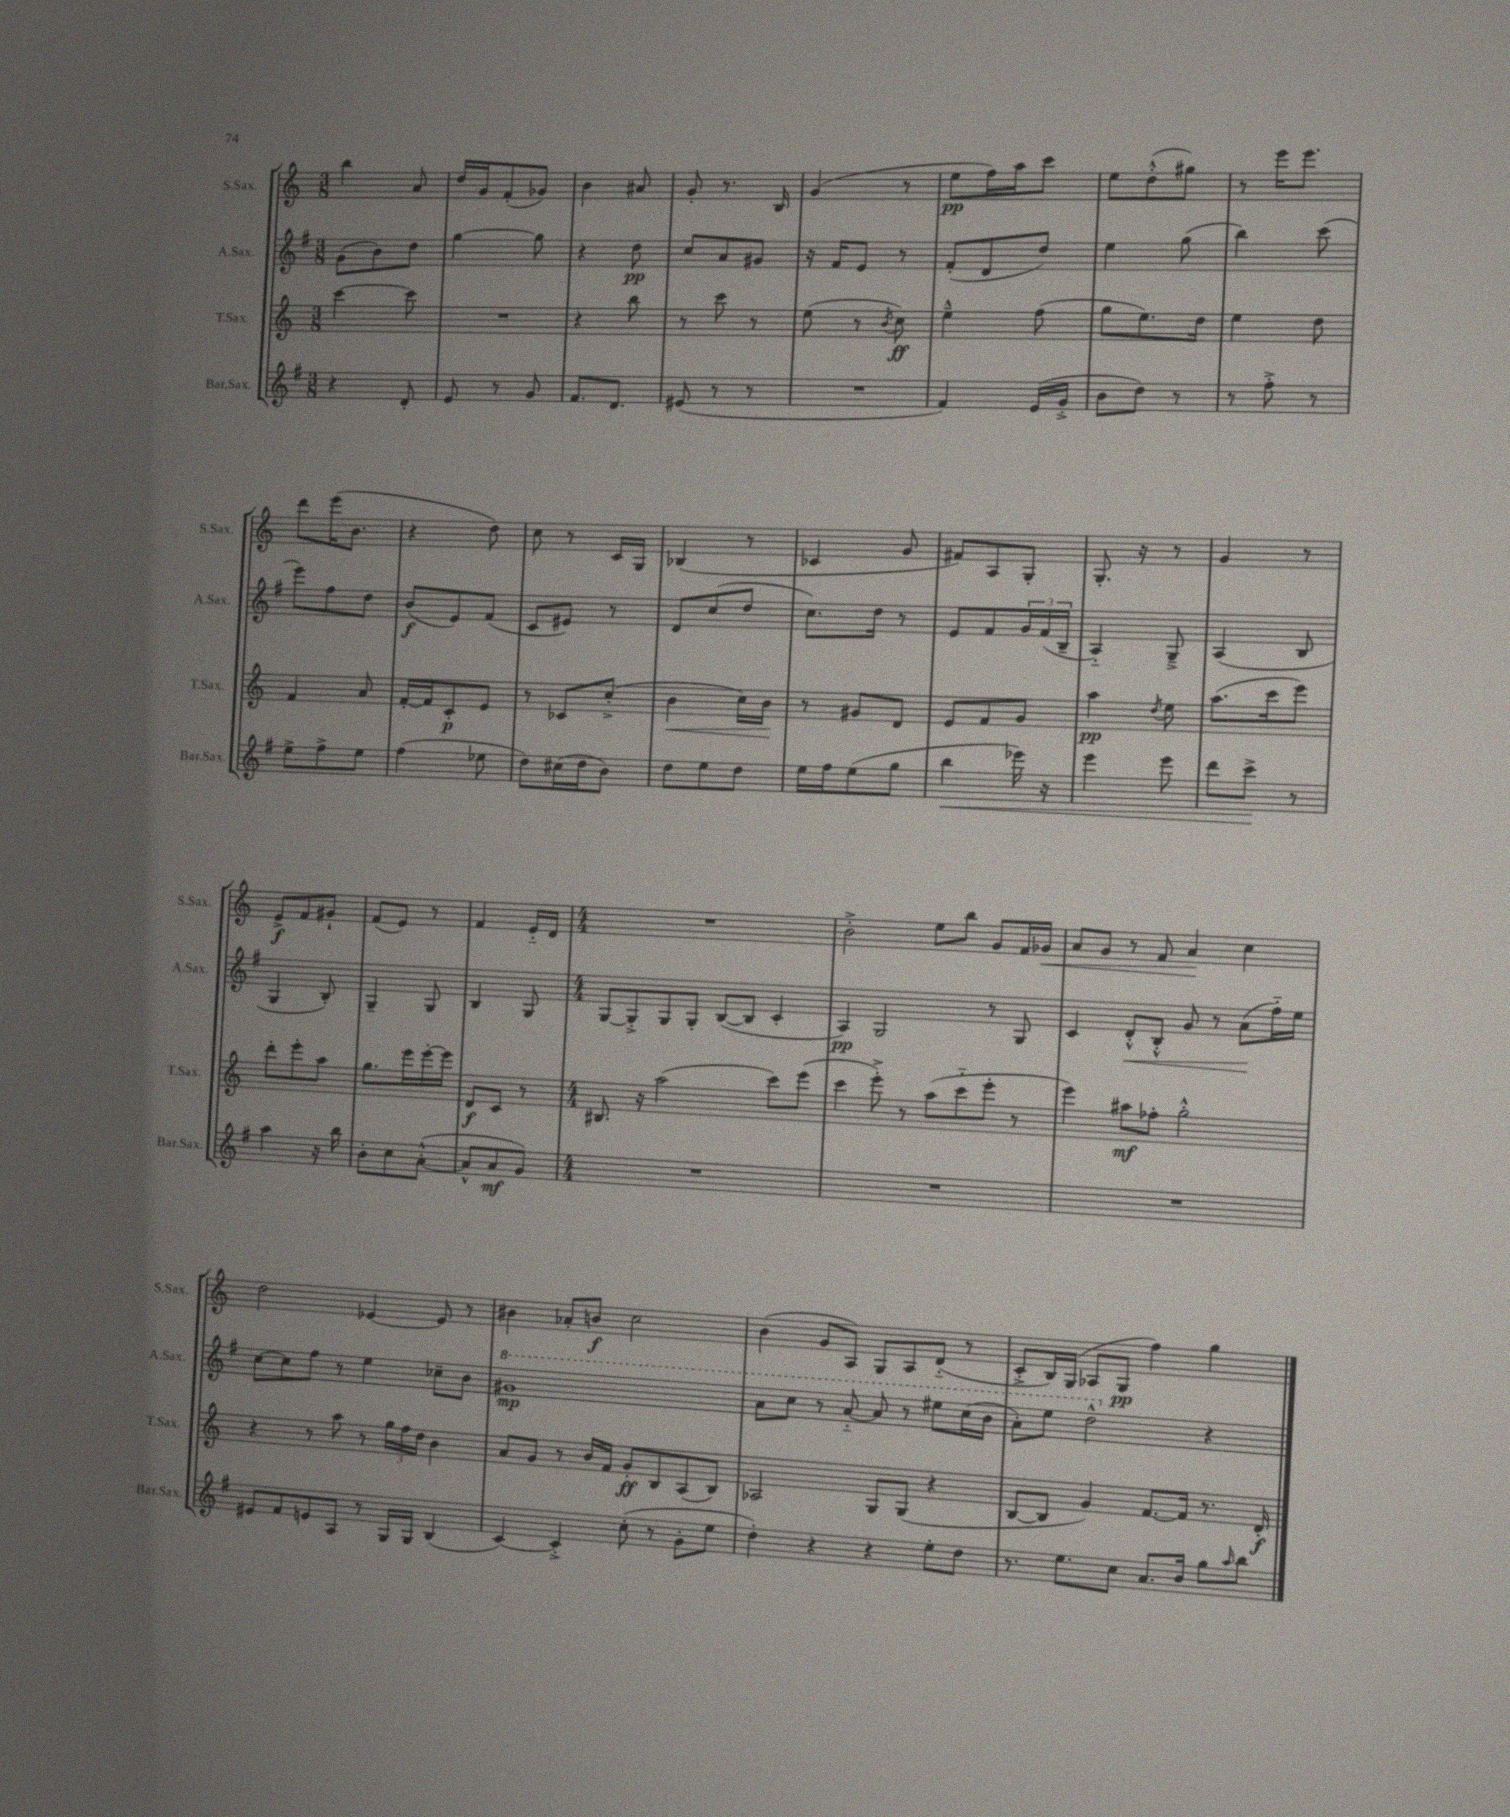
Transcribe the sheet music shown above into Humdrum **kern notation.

**kern	**dynam	**kern	**dynam	**kern	**dynam	**kern	**dynam
*part4	*part4	*part3	*part3	*part2	*part2	*part1	*part1
*staff4	*staff4	*staff3	*staff3	*staff2	*staff2	*staff1	*staff1
*I"Bar.Sax.	*	*I"T.Sax.	*	*I"A.Sax.	*	*I"S.Sax.	*
*I'Bar.Sax.	*	*I'T.Sax.	*	*I'A.Sax.	*	*I'S.Sax.	*
*clefG2	*	*clefG2	*	*clefG2	*	*clefG2	*
*k[f#]	*	*k[]	*	*k[f#]	*	*k[]	*
*M3/8	*	*M3/8	*	*M3/8	*	*M3/8	*
=115	=115	=115	=115	=115	=115	=115	=115
4r	.	[4ccc\	.	(8g\L	.	4bb\	.
.	.	.	.	8b\)	.	.	.
8d'/	.	8ccc\]	.	8dd\J	.	8a/	.
=116	=116	=116	=116	=116	=116	=116	=116
8e/	.	4.r	.	[4gg\	.	16dd/LL	.
.	.	.	.	.	.	16g/J	.
8r	.	.	.	.	.	(8f'/	.
8g/	.	.	.	8gg\]	.	8g-X/J)	.
=117	=117	=117	=117	=117	=117	=117	=117
8.f#/L	.	4r	.	4r	.	4b\	.
8.d/J	.	.	.	.	.	.	.
.	.	8bb\	.	8dd\	pp	8a#X/	.
=118	=118	=118	=118	=118	=118	=118	=118
(8e#X/	.	8r	.	8cc/L	.	8g'/	.
8r	.	8ccc\	.	8a/	.	8.r	.
8r	.	8r	.	8g#X/J	.	.	.
.	.	.	.	.	.	16B/	.
=119	=119	=119	=119	=119	=119	=119	=119
4.r	.	(8ee\	.	16r	.	(4g/	.
.	.	.	.	16f#/KL	.	.	.
.	.	8r	.	8e/J	.	.	.
.	.	8qb/	.	.	.	.	.
.	.	8cc\)	ff	8r	.	8r	.
=120	=120	=120	=120	=120	=120	=120	=120
4f#/)	.	4ee~^^\	.	(8f#'/L	.	8ee\L	pp
.	.	.	.	8d/	.	16ff\L)	.
.	.	.	.	.	.	16aa\J	.
(16e/LL	.	(8ff\	.	8dd/J)	.	8ccc\J	.
16g'^/JJ	.	.	.	.	.	.	.
=121	=121	=121	=121	=121	=121	=121	=121
8b\L	.	8gg\L	.	4ee\	.	8ee\L	.
8dd\J)	.	8.ee\)	.	.	.	(8dd'^^\	.
8r	.	.	.	(8gg\	.	8gg#X\J)	.
.	.	16dd\Jk	.	.	.	.	.
=122	=122	=122	=122	=122	=122	=122	=122
8r	.	4ee\	.	4bb\)	.	8r	.
8ff#'^\	.	.	.	.	.	16eee\KL	.
.	.	.	.	.	.	8.eee\J	.
8r	.	8dd\	.	(8ccc\	.	.	.
!!LO:LB:g=z
=123	=123	=123	=123	=123	=123	=123	=123
8ee^\L	.	4f/	.	8eee\L)	.	8ddd\L	.
8ff#^\	.	.	.	8ff#\	.	(16eee\K	.
.	.	.	.	.	.	8.b\J	.
8ee\J	.	8a/	.	8dd\J	.	.	.
=124	=124	=124	=124	=124	=124	=124	=124
(4ff#\	.	[16f'/LL	.	(8b/L	f	4r	.
.	.	16f/J]	.	.	.	.	.
.	.	8c'/	p	8e/)	.	.	.
8ee-X\	.	8e/J	.	(8f#/J	.	8dd\)	.
=125	=125	=125	=125	=125	=125	=125	=125
8dd\L)	.	8r	.	8c/L	.	8cc\	.
(16cc#X\L	.	8c-X/L	.	8e#X/J)	.	8r	.
16dd\J	.	.	.	.	.	.	.
8b\J)	.	(8cc'^/J	.	8r	.	16c/LL	.
.	.	.	.	.	.	16G/JJ	.
=126	=126	=126	=126	=126	=126	=126	=126
!	!	!	!LO:HP:b	!	!	!	!
8dd\L	.	4b\	<	8d/L	.	(4B-X/	.
8ee\	.	.	.	(8cc/	.	.	.
8dd\J	.	16cc\LL)	.	8dd/J	.	8r	.
.	.	16b\JJ	.	.	.	.	.
.	.	.	[	.	.	.	.
=127	=127	=127	=127	=127	=127	=127	=127
16ee\LL	.	8r	.	8.cc\L)	.	4c-X/	.
16ff#\J	.	.	.	.	.	.	.
(8ee\	.	8g#X/L	.	.	.	.	.
.	.	.	.	16dd\Jk	.	.	.
8gg\J	.	8d/J	.	8r	.	8g/	.
=128	=128	=128	=128	=128	=128	=128	=128
!	!LO:HP:b	!	!	!	!	!	!
4bb\	<	8e/L	.	8e/L	.	8f#X/L)	.
.	.	8f/	.	8f#/	.	8A/	.
16eee-X\)	.	8g/J	.	24g/L	.	8G'/J	.
.	.	.	.	(24f#/	.	.	.
16r	.	.	.	.	.	.	.
.	.	.	.	24B~/JJ	.	.	.
=129	=129	=129	=129	=129	=129	=129	=129
4eee\	.	4aa\	pp	4A/)	.	8.G'/	.
.	.	.	.	.	.	16r	.
.	.	8qdd/	.	.	.	.	.
8eee\	.	8ee\	.	8G~^/	.	8r	.
=130	=130	=130	=130	=130	=130	=130	=130
8ddd\L	.	(8.aa\L	.	(4A/	.	4g/	.
8ccc^\J	.	.	.	.	.	.	.
.	.	16ccc\k	.	.	.	.	.
8r	[	8eee\J)	.	8B/	.	8r	.
!!LO:LB:g=z
=131	=131	=131	=131	=131	=131	=131	=131
4aa\	.	8ddd'\L	.	4G/	.	8e^/L	f
.	.	8eee'\	.	.	.	8f/	.
16r	.	8aa\J	.	8B'/)	.	8g#X`/J	.
16bb\	.	.	.	.	.	.	.
=132	=132	=132	=132	=132	=132	=132	=132
8b'\L	.	8.gg\L	.	4G~/	.	(8f/L	.
8cc\	.	.	.	.	.	8e/J)	.
.	.	16eee\L	.	.	.	.	.
([8a'^^\J	.	[16eee'\	.	8G/	.	8r	.
.	.	16eee\JJ]	.	.	.	.	.
=133	=133	=133	=133	=133	=133	=133	=133
8a^^/L]	.	8d/L	f	4B/	.	4f/	.
8a/	mf	8c/J	.	.	.	.	.
8g/J)	.	8r	.	8G/	.	16e/LL	.
.	.	.	.	.	.	16d/JJ	.
=134	=134	=134	=134	=134	=134	=134	=134
*M4/4	*	*M4/4	*	*M4/4	*	*M4/4	*
1r	.	8.B#X/	.	[8G/L	.	1r	.
.	.	.	.	8G'^/]	.	.	.
.	.	16r	.	.	.	.	.
.	.	(2aa\	.	8G/	.	.	.
.	.	.	.	8G'/J	.	.	.
.	.	.	.	([8B/L	.	.	.
.	.	.	.	8B/J]	.	.	.
.	.	8ccc\L)	.	4c'/	.	.	.
.	.	(8eee\J	.	.	.	.	.
=135	=135	=135	=135	=135	=135	=135	=135
1r	.	4ccc\	.	4A/)	pp	2b'^\	.
.	.	8eee'^\)	.	2G/	.	.	.
.	.	8r	.	.	.	.	.
.	.	(8aa\L	.	.	.	8ee\L	.
.	.	8ccc\	.	.	.	8bb\J	.
.	.	8eee'\J	.	8r	.	8g/L	.
.	.	8r	.	8G/	.	16f/L	.
!	!	!	!	!	!	!	!LO:HP:b
.	.	.	.	.	.	16g-X/JJ	<
=136	=136	=136	=136	=136	=136	=136	=136
1r	.	4eee\)	.	4c/	.	8a/L	.
.	.	.	.	.	.	8g/J	.
!	!	!	!	!	!LO:HP:b	!	!
.	.	8aa#X\L	mf	8d'^^/L	<	8r	.
.	.	8ff-X'\J	.	8B'^^/J	.	8f/	.
.	.	2gg'^^\	.	8g/	.	4a/	.
.	.	.	.	8r	.	.	.
.	.	.	.	(8a\L	.	4cc\	[
.	.	.	.	16ff#\L)	[	.	.
.	.	.	.	16ee\JJ	.	.	.
!!LO:LB:g=z
=137	=137	=137	=137	=137	=137	=137	=137
8e#X/L	.	4r	.	[8cc\L	.	2dd\	.
8f#/	.	.	.	8cc\]	.	.	.
8en/	.	8r	.	8ff#\J	.	.	.
8A/J	.	8aa\	.	8r	.	.	.
8r	.	8r	.	4ee\	.	[4e-X/	.
16G/LL	.	24gg\LL	.	.	.	.	.
.	.	24ff\	.	.	.	.	.
16G/JJ	.	.	.	.	.	.	.
.	.	24dd\JJ	.	.	.	.	.
(4B/	.	4b\	.	8cc-X~\L	.	8e-/]	.
.	.	.	.	8b\J	.	8r	.
=138	=138	=138	=138	=138	=138	=138	=138
*	*	*	*	*8va	*	*	*
[4c/)	.	8a/L	.	1gg#X	mp	4b#X\	.
.	.	8g/J	.	.	.	.	.
4c'^/]	.	8r	.	.	.	8a-X'/L	.
.	.	16b/LL	.	.	.	8bn/J	f
.	.	16f/JJ	.	.	.	.	.
(8cc'\	.	8g'/L	ff	.	.	2cc\	.
8r	.	8B/	.	.	.	.	.
8g'\L	.	(8A/	.	.	.	.	.
8ee\J	.	8B/J)	.	.	.	.	.
=139	=139	=139	=139	=139	=139	=139	=139
4dd'\)	.	2A-X/	.	8aa\L	.	(4b\	.
.	.	.	.	8ccc\J	.	.	.
4r	.	.	.	8r	.	8g/L	.
.	.	.	.	[8aa/	.	8A/J)	.
4r	.	8G/L	.	8aa/]	.	8G/L	.
.	.	(8G/J	.	8r	.	8A/	.
8ee'\L	.	4r	.	8eee#X\L	.	(8d/J	.
8dd\J	.	.	.	(16ccc\L	.	8r	.
.	.	.	.	16bb\JJ	.	.	.
=140	=140	=140	=140	=140	=140	=140	=140
8.r	.	[8B/L	.	8aa'\L)	.	8c'^/L	.
.	.	8B/J]	.	8eee\J	.	16B/L)	.
8.ee\L	.	.	.	.	.	(16G/JJ	.
.	.	4g/)	.	2ddd^^\	.	8A-X/L	.
8cc\J	.	.	.	.	.	8G/J	pp
8.a/L	.	[8.f/L	.	.	.	4ff\)	.
16b/Jk	.	16f/Jk]	.	.	.	.	.
*	*	*	*	*X8va	*	*	*
8gg\L	.	8.r	.	4r	.	4gg\	.
16qqaa/	.	.	.	.	.	.	.
8bb\J	.	.	.	.	.	.	.
.	.	16d'/	f	.	.	.	.
==	==	==	==	==	==	==	==
*-	*-	*-	*-	*-	*-	*-	*-
